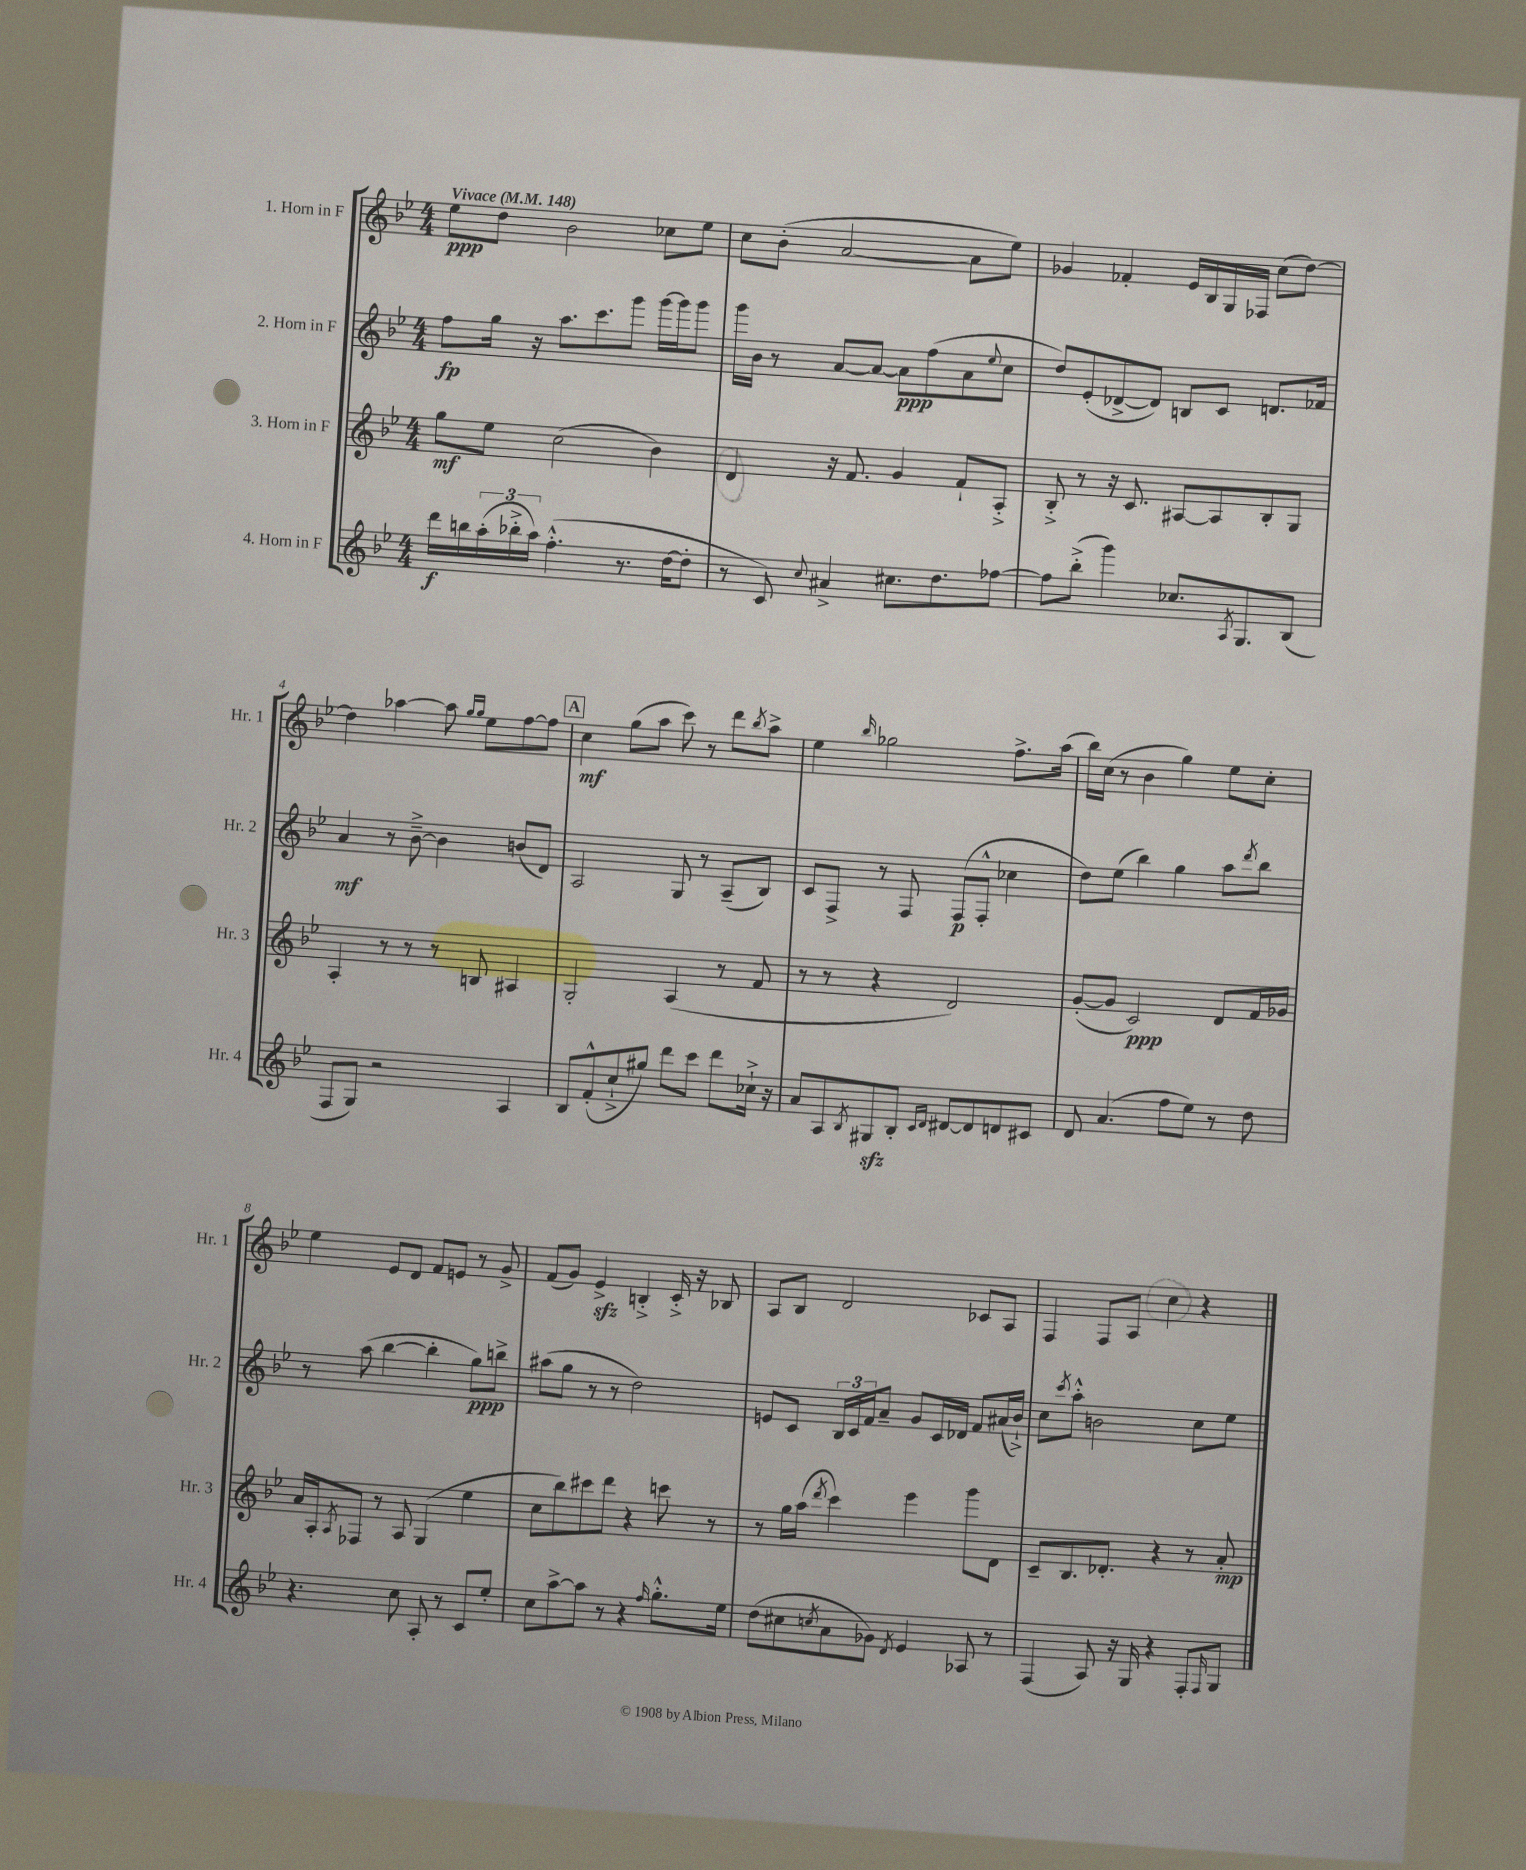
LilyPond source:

<<
\new StaffGroup <<
\new Staff = "s0" \with { instrumentName = "1. Horn in F" shortInstrumentName = "Hr. 1" } {
    \clef treble \key bes \major \numericTimeSignature \time 4/4 \tempo "Vivace" 4 = 148
    ees''8\ppp d''8 bes'2 ces''8 ees''8 |
    c''8 bes'8-.( a'2~ a'8 ees''8) |
    ges'4 fes'4-. ees'16 bes16 g16 fes16 c''8( d''8~) |
    d''4 aes''4~ aes''8 \grace { g''16 g''16 } ees''8 f''8~ f''8 |
    \mark \markup { \box "A" } c''4\mf g''8( a''8 c'''8) r8 d'''8 \acciaccatura { bes''8 } a''8-> |
    ees''4 \grace { bes''16 } ges''2 f''8.-> a''16( |
    bes''16) c''16( r8 bes'4 g''4) ees''8 c''8-. |
    ees''4 ees'8 d'8 f'8 e'8 r8 g'8-> |
    f'8( g'8) ees'4->\sfz b4-.-> c'16-.-> r16 bes8 |
    a8 bes8 d'2 ces'8 a8 |
    f4 f8 a8 c''4 r4 \bar "|." |
}
\new Staff = "s1" \with { instrumentName = "2. Horn in F" shortInstrumentName = "Hr. 2" } {
    \clef treble \key bes \major \numericTimeSignature \time 4/4
    f''8\fp g''16 r16 a''8. c'''8. g'''8 g'''16~ g'''16 g'''8 |
    g'''16 bes'16 r8 a'8~ a'8~ a'8\ppp f''8( a'8 \appoggiatura { ees''8 } c''8 |
    d''8) ees'8-.( des'8~-> des'8) b8 c'8 d'8. fes'16 |
    a'4\mf r8 bes'8~---> bes'4 b'8( d'8) |
    \mark \markup { \box "A" } a2 g8 r8 a8--( bes8) |
    c'8 f8-> r8 f8 f8\p( f8-.-^ ces''4 |
    d''8) ees''8( bes''4) g''4 a''8 \acciaccatura { d'''8 } bes''8 |
    r8 a''8( bes''4~ bes''4-. g''8\ppp) b''8-> |
    ais''8( g''8 r8 r8 d''2) |
    e'8 c'8 \tuplet 3/2 { bes16 c'16 f'16 } a'8-- g'8 c'16 des'16 f'8 ais'16( bes'16-!->) |
    c''8 \acciaccatura { c'''8 } a''8-.-^ b'2 c''8 ees''8 \bar "|." |
}
\new Staff = "s2" \with { instrumentName = "3. Horn in F" shortInstrumentName = "Hr. 3" } {
    \clef treble \key bes \major \numericTimeSignature \time 4/4
    g''8\mf ees''8 c''2( bes'4) |
    d'4 r16 f'8. g'4 f'8-! a8-.-> |
    bes8-.-> r8 r16 c'8. ais8~ ais8 bes8-. g8 |
    a4-. r8 r8 r8 b8 ais4 |
    \mark \markup { \box "A" } g2-. a4( r8 f'8 |
    r8 r8 r4 d'2) |
    g'8~-.( g'8 c'2\ppp) d'8 f'16 ges'16 |
    a'16 a16-. \acciaccatura { a8 } fes8 r8 a8 g4( ees''4 |
    c''8 bes''8) cis'''8 d'''8 r4 c'''8 r8 |
    r8 g''16 a''16( \acciaccatura { d'''8 } c'''4) ees'''4 g'''8 d'8 |
    c'8-- bes8. des'8.-. r4 r8 a'8-.\mp \bar "|." |
}
\new Staff = "s3" \with { instrumentName = "4. Horn in F" shortInstrumentName = "Hr. 4" } {
    \clef treble \key bes \major \numericTimeSignature \time 4/4
    d'''16\f b''16 \tuplet 3/2 { a''16-.( bes''16-.-> a''16) } f''4.-.-^( r8. d''16~ d''8-. |
    r8 c'8) \appoggiatura { c''8 } ais'4-> cis''8. d''8. fes''8~ |
    fes''8 bes''8-.->( g'''4) ces''8. \acciaccatura { a8 } g8. bes8( |
    f8 g8) r2 a4 |
    \mark \markup { \box "A" } bes8 f'8-.-^( c''8-!-> gis''8) d'''8 c'''8 d'''8 ces''16-!-> r16 |
    a'8 a8 \acciaccatura { bes8 } gis8\sfz bes8-. \grace { c'16 d'16 } dis'8~ dis'8 d'8 cis'8 |
    d'8 a'4.( f''8 ees''8) r8 d''8 |
    r4. c''8 a8-. r8 c'8 ees''8-. |
    c''8 a''8~-> a''8 r8 r4 \grace { f''16 } g''8.-.-^ ees''16 |
    d''8( cis''8 \acciaccatura { c''8 } a'8 ges'8) \acciaccatura { d'8 } ees'4 aes8 r8 |
    f4( a8) r16 g16 r4 f8-. \grace { f16 } g8 \bar "|." |
}
>>
>>
